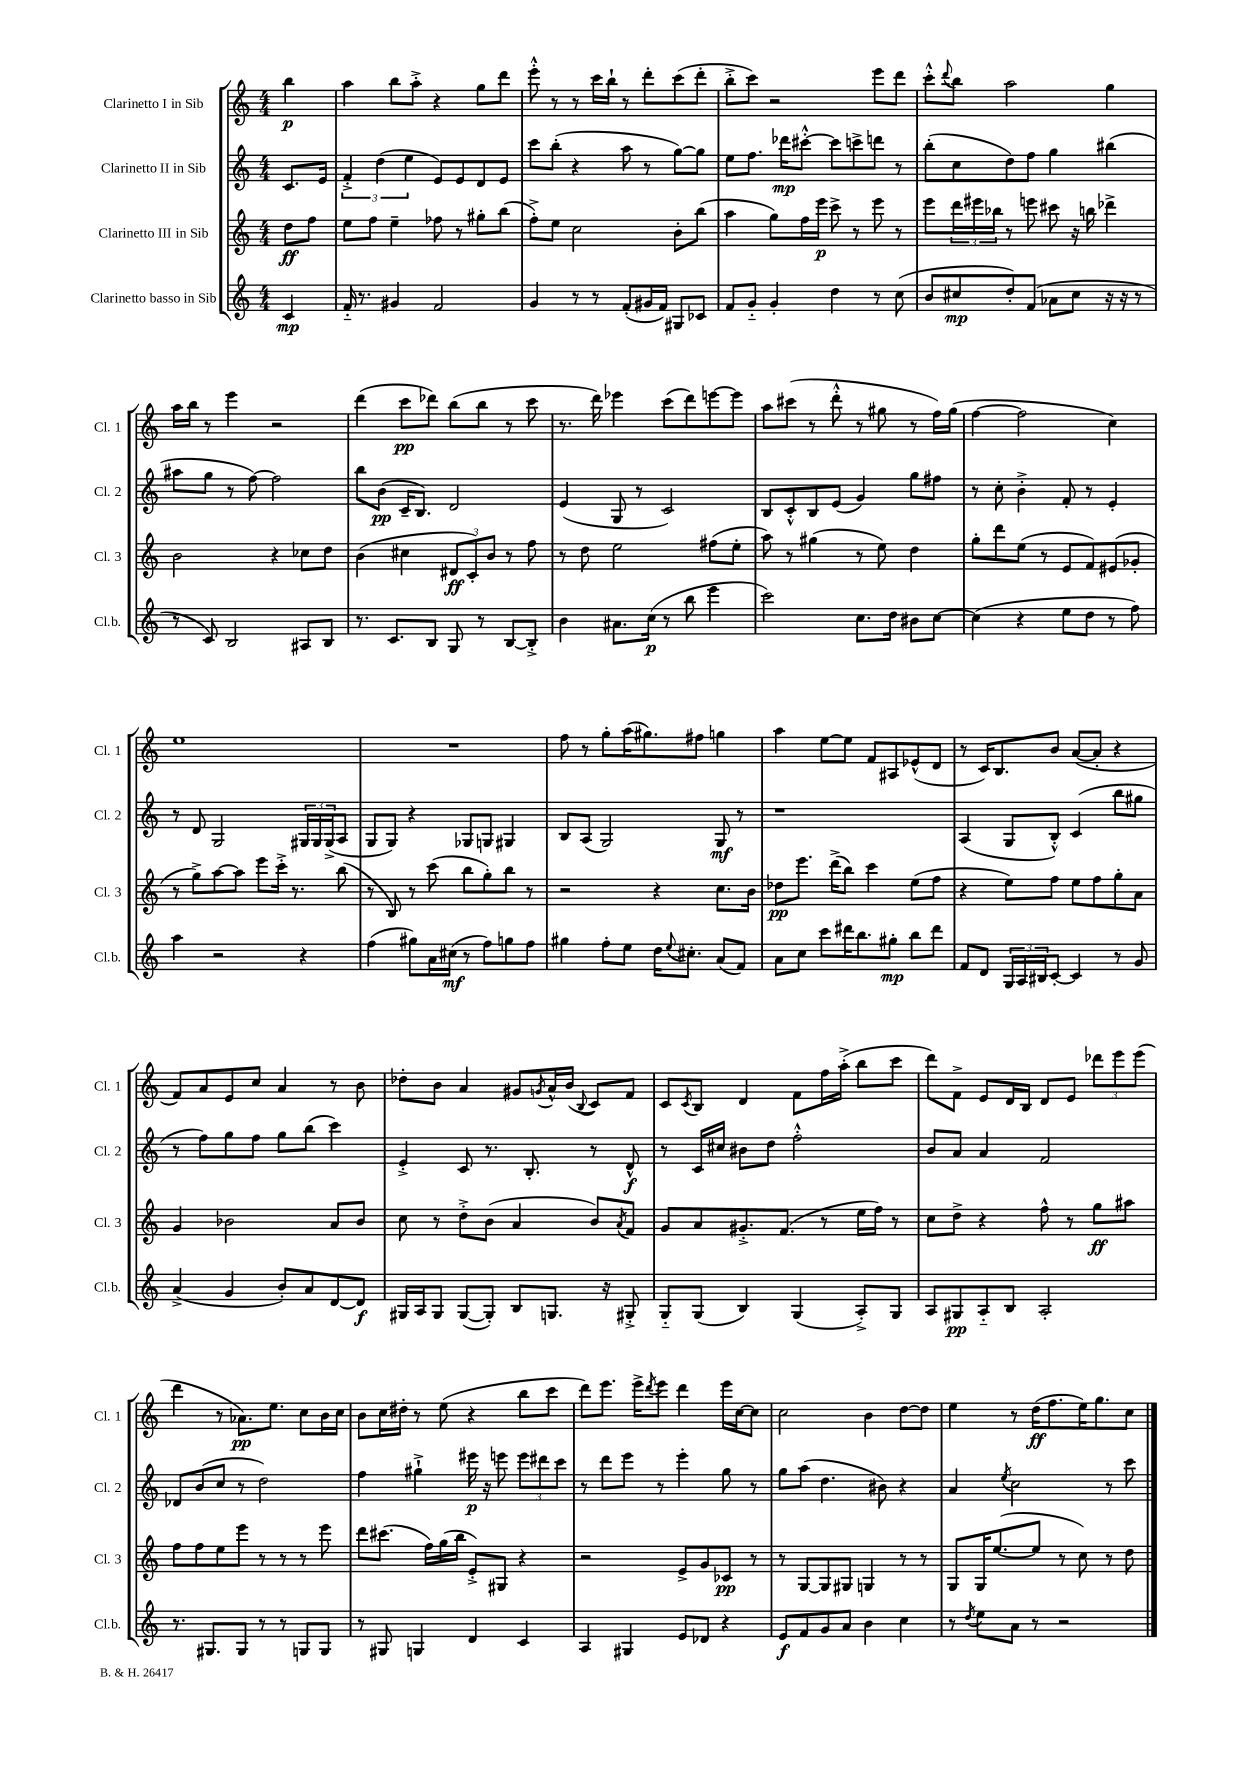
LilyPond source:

<<
\new StaffGroup <<
\new Staff = "s0" \with { instrumentName = "Clarinetto I in Sib" shortInstrumentName = "Cl. 1" } {
    \clef treble \key c \major \numericTimeSignature \time 4/4 \partial 4
    b''4\p |
    a''4 b''8 a''8-.-> r4 g''8 d'''8 |
    e'''8-.-^ r8 r8 c'''16 b''16-! r8 d'''8-. c'''8( d'''8-. |
    b''8-.-> c'''8) r2 e'''8 d'''8 |
    c'''8-.-^ \appoggiatura { d'''8 } b''8 a''2 g''4 |
    a''16 b''16 r8 e'''4 r2 |
    d'''4( c'''8\pp des'''8) b''8( b''8 r8 c'''8 |
    r8. d'''16) ees'''4 c'''8( d'''8) e'''8~ e'''8 |
    a''8 cis'''8( r8 d'''8-.-^ r8 gis''8 r8 f''16) gis''16( |
    f''4~ f''2 c''4) |
    e''1 |
    R1 |
    f''8 r8 g''8-. a''16( gis''8.) fis''8 g''4 |
    a''4 e''8~ e''8 f'8 ais8 ees'8-^( d'8 |
    r8 c'16) b8. b'8 a'8~( a'8-. r4 |
    f'8) a'8 e'8 c''8 a'4 r8 b'8 |
    des''8-. b'8 a'4 gis'8 \acciaccatura { g'8 } a'16-^ b'16( \appoggiatura { b8 } c'8) f'8 |
    c'8 \acciaccatura { c'8 } b8 d'4 f'8 f''16 a''16-.->( b''8 c'''8 |
    d'''8) f'8-> e'8 d'16 b16 d'8 e'8 \tuplet 3/2 { des'''8 e'''8 e'''8( } |
    d'''4 r8 aes'8.\pp) e''8. c''8 b'16 c''16 |
    b'8 c''16 dis''16-. r8 e''8( r4 b''8 c'''8 |
    d'''8) e'''8. e'''16-> \acciaccatura { d'''8 } e'''8 d'''4 e'''16 c''16~ c''8 |
    c''2 b'4 d''8~ d''8 |
    e''4 r8 d''16\ff( f''8. e''16) g''8. c''8 \bar "|." |
}
\new Staff = "s1" \with { instrumentName = "Clarinetto II in Sib" shortInstrumentName = "Cl. 2" } {
    \clef treble \key c \major \numericTimeSignature \time 4/4 \partial 4
    c'8. e'16 |
    \tuplet 3/2 { f'4-.-> d''4( e''4 } e'8) e'8 d'8 e'8 |
    c'''8 b''8-.( r4 a''8 r8 g''8~) g''8 |
    e''8 f''8. des'''16\mp cis'''8~-.-^ cis'''8 c'''8-> d'''8 r8 |
    b''8-.( c''8 d''8) f''8 g''4 bis''4( |
    ais''8 g''8 r8 f''8~) f''2 |
    b''8 b'8\pp( c'16-- b8.) d'2 |
    e'4( g8 r8 c'2) |
    b8 c'8-.-^ b8 e'8( g'4) g''8 fis''8 |
    r8 c''8-. b'4-.-> f'8-. r8 e'4-. |
    r8 d'8 g2 \tuplet 3/2 { gis16 gis16 gis16->( } a8 |
    g8 g8) r4 ges8 g8 gis4 |
    b8 a8( g2) g8\mf r8 |
    r1 |
    a4( g8 b8-.-^) c'4( b''8 gis''8 |
    r8 f''8) g''8 f''8 g''8 b''8( c'''4) |
    e'4-.-> c'8 r8. b8.-. r8 d'8-^\f |
    r8 c'16 cis''16 bis'8 d''8 f''2-.-^ |
    b'8 a'8 a'4 f'2 |
    des'8 b'8( c''8 r8 d''2) |
    f''4 gis''4-!-> eis'''16\p r16 e'''8 \tuplet 3/2 { e'''8 dis'''8 c'''8 } |
    r8 d'''8 e'''8 r8 e'''4-. g''8 r8 |
    g''8 a''8( d''4. bis'8) r4 |
    a'4 \acciaccatura { e''8 } c''2 r8 c'''8 \bar "|." |
}
\new Staff = "s2" \with { instrumentName = "Clarinetto III in Sib" shortInstrumentName = "Cl. 3" } {
    \clef treble \key c \major \numericTimeSignature \time 4/4 \partial 4
    d''8\ff f''8 |
    e''8 f''8 e''4-- fes''8 r8 gis''8-. b''8( |
    f''8-.->) e''8 c''2 b'8-. b''8( |
    a''4 g''8) f''16 e'''16\p c'''8-> r8 e'''8 r8 |
    e'''8 \tuplet 3/2 { d'''16 eis'''16 bes''16 } r8 e'''8 cis'''8 r16 b''16 des'''4-> |
    b'2 r4 ces''8 d''8 |
    b'4( cis''4 \tuplet 3/2 { dis'8\ff c'8-.) b'8 } r8 f''8 |
    r8 d''8 e''2 fis''8( e''8-. |
    a''8) r8 gis''4( r8 e''8) d''4 |
    g''8-. d'''8 e''8( r8 e'8 f'8) eis'8( ges'8-. |
    r8 g''8->) a''8~ a''8 e'''8 c'''16-.-> r8. b''8( |
    r8 b8) r8 c'''8( b''8 g''8-.) b''8 r8 |
    r2 r4 c''8. b'16 |
    des''8\pp e'''8. d'''16->( b''8) c'''4 e''8( f''8 |
    r4 e''8) f''8 e''8 f''8 g''8-. a'8 |
    g'4 bes'2 a'8 bes'8 |
    c''8 r8 d''8-.-> b'8( a'4 b'8) \acciaccatura { a'8 } f'8 |
    g'8 a'8 gis'8.-.-> f'8.( r8 e''16 f''16) r8 |
    c''8 d''8-> r4 f''8-^ r8 g''8\ff ais''8 |
    f''8 f''8 e''8 e'''8 r8 r8 r8 e'''8 |
    d'''8 cis'''8.( f''16) g''16( b''16 e'8-.->) gis8 r4 |
    r2 e'8-> g'8 ces'8\pp r8 |
    r8 g8~ g8 gis8 g4 r8 r8 |
    g8 g16 e''8.~( e''8 r8 c''8) r8 d''8 \bar "|." |
}
\new Staff = "s3" \with { instrumentName = "Clarinetto basso in Sib" shortInstrumentName = "Cl.b." } {
    \clef treble \key c \major \numericTimeSignature \time 4/4 \partial 4
    c'4\mp |
    f'16-_ r8. gis'4 f'2 |
    g'4 r8 r8 f'8-.( gis'16 f'16) gis8 ces'8 |
    f'8 g'8-_ g'4-. d''4 r8 c''8( |
    b'8 cis''8\mp d''8-.) f'8( aes'8 cis''8 r16 r16 r8 |
    r8 c'8) b2 ais8 b8 |
    r8. c'8. b8 g8 r8 b8~ b8-.-> |
    b'4 ais'8. c''16\p( r8 b''8 e'''4 |
    c'''2) c''8. d''16 bis'8 c''8~ |
    c''4( r4 e''8 d''8 r8 f''8) |
    a''4 r2 r4 |
    f''4( gis''8) a'16 cis''16\mf( r8 f''8) g''8 f''8 |
    gis''4 f''8-. e''8 d''16 \appoggiatura { e''8 } cis''8.-. a'8( f'8) |
    a'8 c''8 c'''8 dis'''16 b''8. gis''8-.\mp b''8 dis'''8 |
    f'8 d'8 \tuplet 3/2 { g16 a16 bis16 } c'8~-. c'4 r8 g'8 |
    a'4->( g'4 b'8-.) a'8 d'8~ d'8\f |
    gis16 a16 gis8 gis8~( gis8-.) b8 g8. r16 gis8-.-> |
    g8-_ g8( b4) g4( a8-.->) g8 |
    a8 gis8\pp a8-_ b8 a2-. |
    r8. gis8. gis8 r8 r8 g8 g8 |
    r8 gis8 g4 d'4 c'4 |
    a4 gis4 e'8 des'8 r4 |
    e'8\f f'8 g'8 a'8 b'4 c''4 |
    r8 \acciaccatura { d''8 } e''8 a'8 r8 r2 \bar "|." |
}
>>
>>
\layout { \context { \Score \remove "Bar_number_engraver" } }
